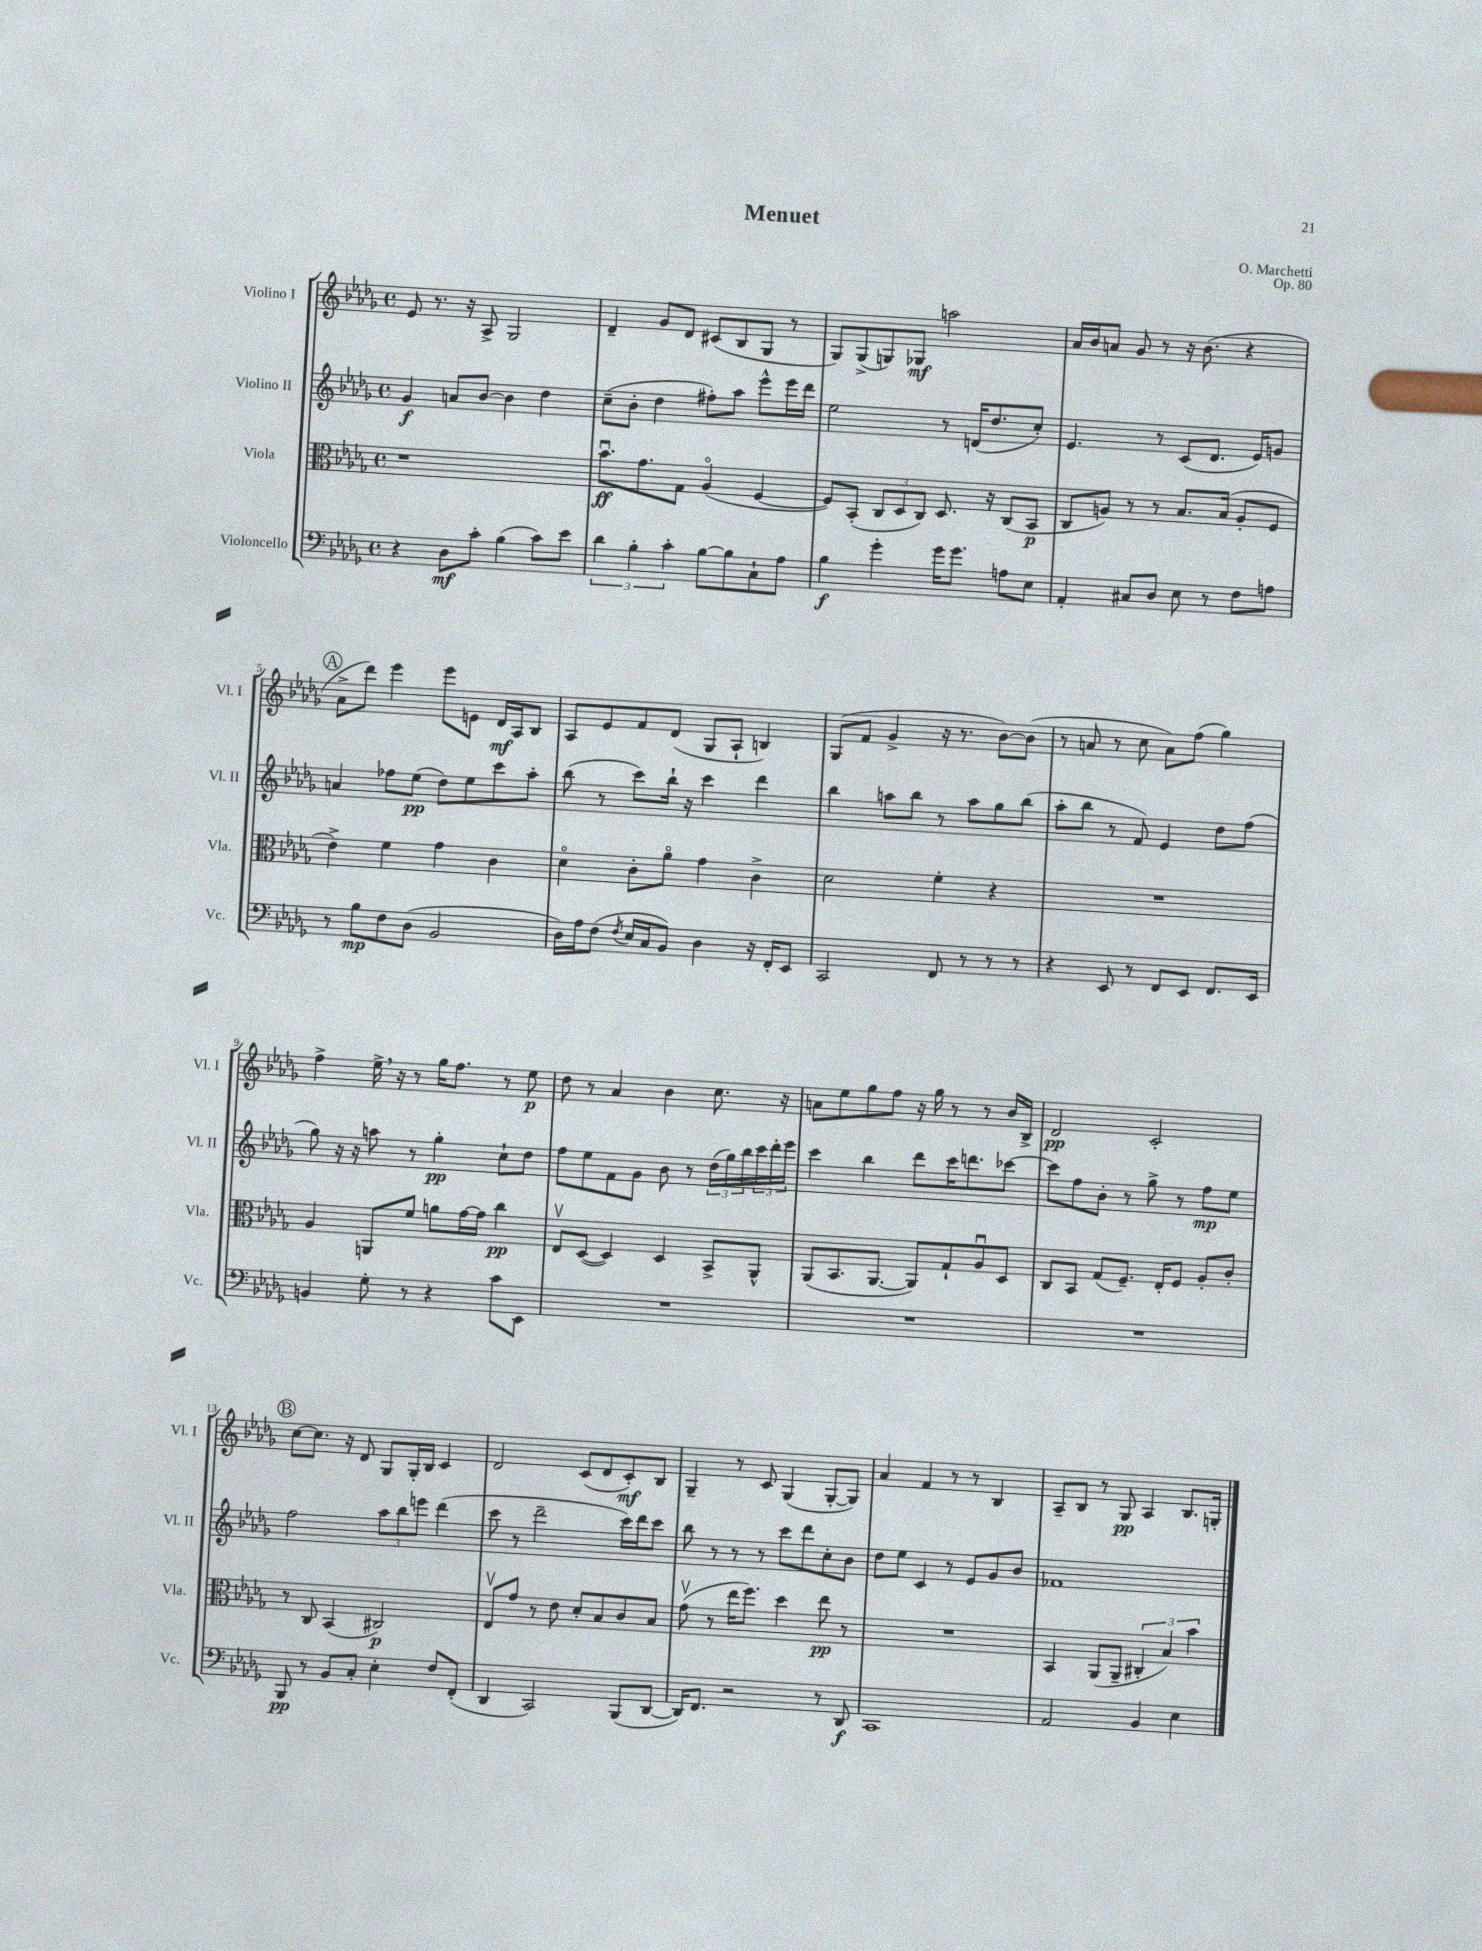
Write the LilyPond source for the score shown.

\header { title = "Menuet" composer = "O. Marchetti" opus = "Op. 80" }
<<
\new StaffGroup <<
\new Staff = "s0" \with { instrumentName = "Violino I" shortInstrumentName = "Vl. I" } {
    \clef treble \key des \major \defaultTimeSignature \time 4/4
    ees'8 r8. r16 aes8-> ges2 |
    des'4-- ges'8 des'8 cis'8( bes8 ges8 r8 |
    ges8) ges8->( g8) ges8\mf a''2 |
    aes'16 bes'16 a'8 ges'8 r8 r16 bes'8.( r4 |
    \mark \markup { \circle "A" } aes'8-> des'''8) ees'''4 ees'''8 e'8 des'16\mf aes16 bes8 |
    aes8 ees'8 f'8 des'8( ges8 aes8-! b4) |
    ges8( f'8 ges'4-> r16 r8. bes'8~) bes'8( |
    r8 a'8 r8 c''8 a'8) f''8( ges''4) |
    f''4-> ees''16-> \breathe r16 r8 ges''16 f''8. r8 ees''8\p |
    des''8 r8 aes'4 bes'4 c''8. r16 |
    a'8 ees''8 ges''8 f''8 r16 ges''16 r8 r8 bes'16 bes16-> |
    des'2\pp c'2-. |
    \mark \markup { \circle "B" } c''8~ c''8. r16 des'8 ges8 ges16-. bes16 c'4 |
    des'2 c'8( des'8 c'8-.\mf) bes8 |
    ges4-- r8 c'8 ges4( ges8~-. ges8) |
    aes'4 f'4 r8 r8 bes4 |
    aes8-- bes8 r8 ges8\pp aes4 bes8. g16-. \bar "|." |
}
\new Staff = "s1" \with { instrumentName = "Violino II" shortInstrumentName = "Vl. II" } {
    \clef treble \key des \major \defaultTimeSignature \time 4/4
    ges'4\f a'8 bes'8~ bes'4 des''4 |
    c''8--( bes'8-. des''4 fis''8-.) aes''8 ees'''8-^ ees'''16 des'''16 |
    ees''2 r8 d'16( des''8. c''8-.) |
    ees'4. r8 c'8( des'8. ees'16) g'8 |
    \mark \markup { \circle "A" } a'4 fes''8 ees''8\pp( des''8) ees''8 c'''8 aes''8-. |
    bes''8( r8 c'''8) bes''16-! r16 c'''4 des'''4 |
    bes''4 a''8 bes''8 r8 a''8 ges''8 bes''8( |
    aes''8-. bes''8 r8 f'8) ees'4 des''8 f''8( |
    ges''8) r16 r16 a''8 r8 ges''4-.\pp c''8-! des''8 |
    f''8 ees''8 f'8 ges'8 bes'8 r8 \tuplet 3/2 { des''16( ges''16) bes''16 } \tuplet 3/2 { c'''16 des'''16-. ees'''16 } |
    c'''4 bes''4 des'''8 c'''16 d'''8. ces'''8~ |
    ces'''8 f''8 bes'8-. r8 ges''8-> r8 f''8\mp ees''8 |
    \mark \markup { \circle "B" } f''2 \tuplet 3/2 { aes''8 bes''8 e'''8 } des'''4( |
    c'''8 r8 des'''2-- c'''16) des'''16 c'''8 |
    bes''8 r8 r8 r8 c'''8 des'''8 c''8-. bes'8 |
    des''8 ees''8 c'4 r8 ees'8 ges'8 bes'8 |
    fes'1 \bar "|." |
}
\new Staff = "s2" \with { instrumentName = "Viola" shortInstrumentName = "Vla." } {
    \clef alto \key des \major \defaultTimeSignature \time 4/4
    r1 |
    bes'8.\downbow\ff ges'8. ges8 aes4\flageolet( f4~ |
    f8) bes,8-.( \tuplet 3/2 { c8 des8 c8) } des8. r16 c8( bes,8\p |
    c8 a8) r8 r8 bes8. bes16( a8-. f8 |
    \mark \markup { \circle "A" } ees'4->) f'4 ges'4 c'4 |
    des'4\flageolet c'8-. aes'8\flageolet ges'4 c'4-> |
    des'2 f'4-. r4 |
    R1 |
    aes4 a,8 f'8 a'8 ges'16~ ges'16 c''4\pp |
    ees8\upbow des8~( des4) des4 bes,8-> aes,8-^ |
    aes,8( bes,8. aes,8.~ aes,8) ges8-! aes8\downbow des8 |
    c8 bes,8 ges8( f8.--) ees16-. f8 aes8-. c'8-. |
    \mark \markup { \circle "B" } r8 c8 bes,4( cis2\p) |
    ees8\upbow ges'8 r8 ees'8 des'8-. bes8 c'8 bes8 |
    ges'8\upbow( r8 ees''16 f''8.) des''4 ees''8\pp r8 |
    R1 |
    bes,4 aes,8( aes,8-- \tuplet 3/2 { cis4-. bes4) bes'4 } \bar "|." |
}
\new Staff = "s3" \with { instrumentName = "Violoncello" shortInstrumentName = "Vc." } {
    \clef bass \key des \major \defaultTimeSignature \time 4/4
    r4 des8\mf c'8-. bes4( c'8) ees'8 |
    \tuplet 3/2 { des'4 bes4-. c'4-. } bes8~ bes8 c8-! aes8 |
    bes4\f ges'4-. ges'16 ges'8. a8 ees8 |
    aes,4-. cis8 des8 ees8 r8 f8 a8 |
    \mark \markup { \circle "A" } r8 bes8\mp f8 des8( bes,2 |
    des16) aes16 f8( \acciaccatura { f8 } ees16 c16 bes,8) des4 r16 f,16-. ees,8 |
    c,2 f,8 r8 r8 r8 |
    r4 ees,8 r8 f,8 ees,8 f,8. ees,16 |
    b,4 ges8-. r8 r4 c'8 ees,8 |
    R1 |
    R1 |
    R1 |
    \mark \markup { \circle "B" } bes,,8\pp r8 bes,8 c8-. ees4-. f8 f,8-.( |
    des,4 c,2) bes,,8( des,8~ |
    des,16) f,8. r2 r8 des,8\f |
    c,1 |
    aes,2 bes,4 ees4 \bar "|." |
}
>>
>>
